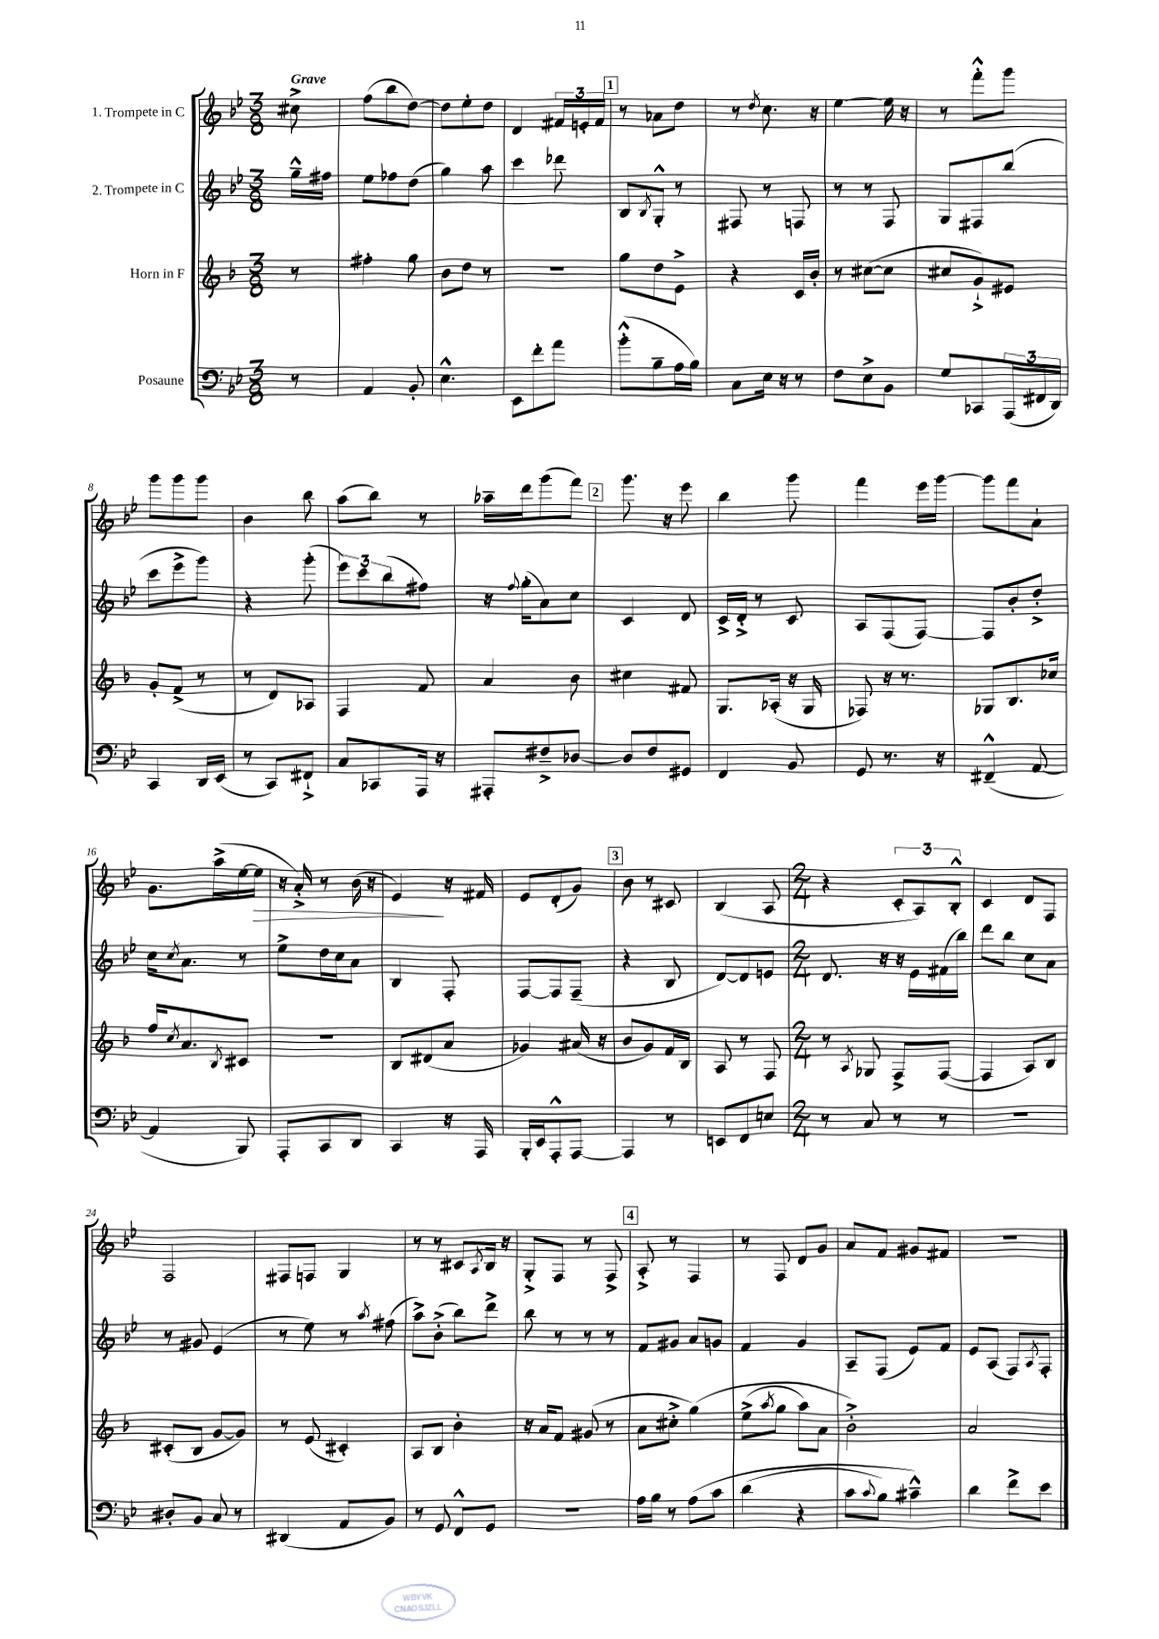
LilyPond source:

<<
\new StaffGroup <<
\new Staff = "s0" \with { instrumentName = "1. Trompete in C" } {
    \clef treble \key bes \major \numericTimeSignature \time 3/8 \partial 8 \tempo "Grave"
    cis''8-> |
    f''8( bes''8 d''8~) |
    d''8 ees''8-. d''8 |
    d'4 \tuplet 3/2 { fis'16 e'16-. fis'16 } |
    \mark \markup { \box "1" } r8 aes'8 d''8 |
    r8 \acciaccatura { d''8 } c''8. r16 |
    ees''4~ ees''16 r16 |
    r8 f'''8-.-^ g'''8 |
    g'''8 g'''8 g'''8 |
    bes'4 bes''8 |
    a''8( bes''8) r8 |
    aes''16-- d'''16 g'''8( f'''8) |
    \mark \markup { \box "2" } g'''8. r16 ees'''8 |
    bes''4 g'''8 |
    f'''4 ees'''16 g'''16~ |
    g'''8 f'''8 a'8-! |
    g'8. a''16->( ees''16~ ees''16\> |
    r16 a'16-.->) r8 bes'16( r16 |
    ees'4\!) r16 fis'16 |
    ees'8 d'8-.( g'8) |
    \mark \markup { \box "3" } bes'8 r8 cis'8 |
    bes4( a8 |
    \numericTimeSignature \time 2/4 r4 \tuplet 3/2 { c'8-. a8) bes8-.-^ } |
    c'4 d'8 f8 |
    f2 |
    fis8 f8 g4 |
    r8 r8 cis'8 \acciaccatura { a8 } bes16 r16 |
    g8-.-> f8 r8 f8-> |
    \mark \markup { \box "4" } a8-.-> r8 f4 |
    r8 f8 d'8 g'8 |
    a'8 f'8 gis'8 fis'8 |
    r2 \bar "|." |
}
\new Staff = "s1" \with { instrumentName = "2. Trompete in C" } {
    \clef treble \key bes \major \numericTimeSignature \time 3/8 \partial 8
    g''16---^ fis''16 |
    ees''8 fes''8 d''8( |
    g''4) a''8 |
    c'''4 des'''8 |
    \mark \markup { \box "1" } bes8 \acciaccatura { bes8 } g8-.-^ r8 |
    fis8 r8 f8 |
    r8 r8 f8 |
    g8 fis8 bes''8( |
    c'''8 ees'''8-> g'''8) |
    r4 g'''8-.( |
    \tuplet 3/2 { ees'''8) c'''8 bes''8( } fis''8) |
    r16 \appoggiatura { f''8 } g''16-.( a'8) c''8 |
    \mark \markup { \box "2" } c'4 d'8 |
    c'16-> d'16-.-> r8 c'8 |
    a8 f8( f8~) |
    f8 bes'8-. d''8-.-> |
    c''16 \acciaccatura { c''8 } a'8. r8 |
    ees''8-> d''16 c''16 a'8 |
    bes4 f8-. |
    f8~ f8 f8--( |
    \mark \markup { \box "3" } r4 bes8 |
    d'8~) d'8 e'8 |
    \numericTimeSignature \time 2/4 d'8. r16 r16 ees'16 fis'16( bes''16) |
    d'''8 bes''8 c''8 a'8 |
    r8 gis'8 ees'4( |
    r8 ees''8) r8 \acciaccatura { a''8 } fis''8( |
    a''8->) bes'8-.->( bes''8) d'''8-> |
    bes''8 r8 r8 r8 |
    \mark \markup { \box "4" } f'8 gis'8 a'8 g'8 |
    f'4 g'4 |
    a8-- f8( ees'8) f'8 |
    ees'8 a8( f8) \acciaccatura { a8 } f8-. \bar "|." |
}
\new Staff = "s2" \with { instrumentName = "Horn in F" } {
    \clef treble \key f \major \numericTimeSignature \time 3/8 \partial 8
    r8 |
    fis''4-. g''8 |
    bes'8 d''8 r8 |
    R4. |
    \mark \markup { \box "1" } g''8 d''8 e'8-> |
    r4 c'16 bes'16-. |
    r8 cis''8~( cis''8 |
    cis''8 g'8-!->) eis'8 |
    g'8-. f'8->( r8 |
    r8 d'8) aes8 |
    f4 f'8 |
    a'4 bes'8 |
    \mark \markup { \box "2" } cis''4 fis'8 |
    g8. aes16-.( r16 g16 |
    fes8) r16 r8. |
    ges8 bes8. ces''16 |
    f''16 \acciaccatura { c''8 } a'8. \acciaccatura { bes8 } cis'8 |
    R4. |
    bes8 dis'8( a'8 |
    ges'4) ais'16( r16 |
    \mark \markup { \box "3" } bes'8 g'8) f'16 bes16 |
    a8 r8 f8 |
    \numericTimeSignature \time 2/4 r8 \acciaccatura { a8 } ges8 f8-> f8~( |
    f4 a8) bes8 |
    cis'8-.( bes8 g'8~ g'8) |
    r8 e'8( cis'4-.) |
    a8 bes8 bes'4-. |
    r16 a'16 f'8 gis'8( r8 |
    \mark \markup { \box "4" } a'8 cis''8-.-> g''4)\( |
    e''8->( \acciaccatura { a''8 } g''8 a''8) a'8 |
    bes'2-.->\) |
    a'2 \bar "|." |
}
\new Staff = "s3" \with { instrumentName = "Posaune" } {
    \clef bass \key bes \major \numericTimeSignature \time 3/8 \partial 8
    r8 |
    a,4 bes,8-. |
    ees4.-^ |
    ees,8 f'8-. a'8 |
    \mark \markup { \box "1" } bes'8-.-^( bes8-- a16 bes16) |
    c8 ees16 r16 r8 |
    f8 ees8-> bes,8 |
    g8 ces,8 \tuplet 3/2 { a,,16( fis,16 d,16) } |
    c,4 d,16 ees,16( |
    r8 c,8) fis,8-!-> |
    c8 ces,8 a,,16 r16 |
    ais,,8-. fis8---> des8~ |
    \mark \markup { \box "2" } des8 f8 gis,8 |
    f,4 bes,8 |
    g,8 r8. r16 |
    fis,4---^( a,8~ |
    a,4 bes,,8) |
    a,,8-. c,8 d,8 |
    c,4 r16 a,,16 |
    bes,,16-. ees,16 a,,8-.-^ a,,8~ |
    \mark \markup { \box "3" } a,,4 r8 |
    e,8 f,8 e8 |
    \numericTimeSignature \time 2/4 r8 c8 r8 r8 |
    r2 |
    dis8-. bes,8 c8 r8 |
    dis,4( a,8 bes,8) |
    r8 g,8 f,8-^ g,8 |
    R2 |
    \mark \markup { \box "4" } a16 bes16 r8 a8\( c'8 |
    d'4( r4 |
    c'8 \appoggiatura { c'8 } bes8) cis'4---^\) |
    d'4 f'8-> ees'8 \bar "|." |
}
>>
>>
